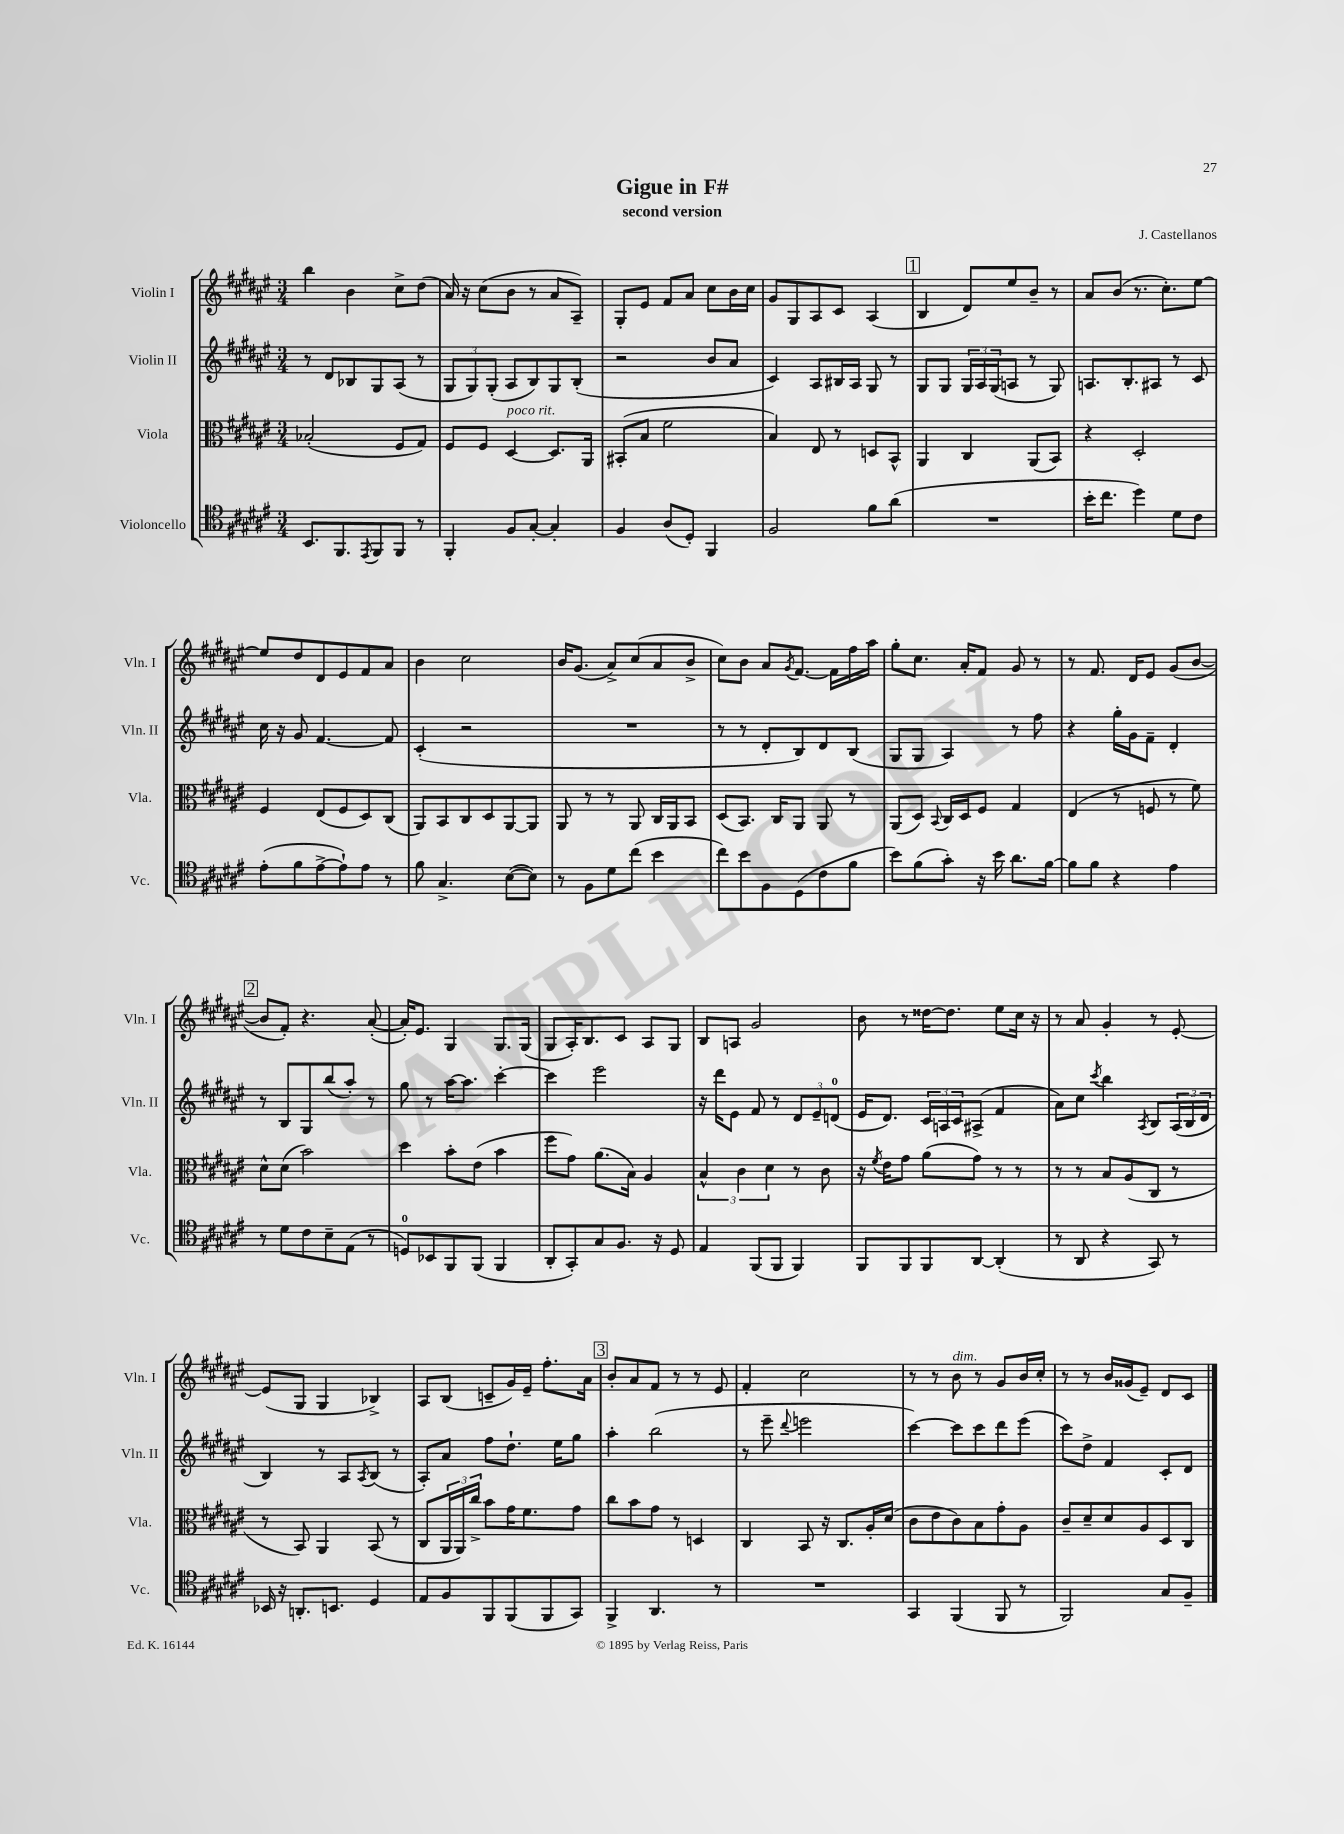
\header { title = "Gigue in F#" composer = "J. Castellanos" subtitle = "second version" }
<<
\new StaffGroup <<
\new Staff = "s0" \with { instrumentName = "Violin I" shortInstrumentName = "Vln. I" } {
    \clef treble \key fis \major \numericTimeSignature \time 3/4
    b''4 b'4 cis''8-> dis''8( |
    ais'16) r16 cis''8( b'8 r8 ais'8 ais8--) |
    gis8-. eis'8 fis'8 ais'8 cis''8 b'16 cis''16 |
    gis'8 gis8 ais8 cis'8 ais4( |
    \mark \markup { \box "1" } b4 dis'8) eis''8 b'8-- r8 |
    ais'8 b'8( r8. cis''8.-.) eis''8~ |
    eis''8 dis''8 dis'8 eis'8 fis'8 ais'8 |
    b'4 cis''2 |
    b'16 gis'8.( ais'8->) cis''8( ais'8 b'8-> |
    cis''8) b'8 ais'8 \acciaccatura { gis'8 } fis'8.~ fis'16 fis''16 ais''16 |
    gis''8-. cis''8. ais'16-. fis'8 gis'8 r8 |
    r8 fis'8. dis'16 eis'8 gis'8( b'8~ |
    \mark \markup { \box "2" } b'8 fis'8-.) r4. ais'8~-.( |
    ais'16-.) eis'8. gis4 gis8. gis16( |
    gis8 ais16-.) b8. cis'8 ais8 gis8 |
    b8 a8 gis'2 |
    b'8 r8 disis''16~ disis''8. eis''8 cis''16 r16 |
    r8 ais'8 gis'4-. r8 eis'8~-. |
    eis'8( gis8 gis4 bes4->) |
    ais8 b8( c'8-- gis'16) eis'16-- fis''8.-. ais'16 |
    \mark \markup { \box "3" } b'8-. ais'8 fis'8 r8 r8 eis'8 |
    fis'4-. cis''2 |
    r8 r8 b'8^\markup { \italic "dim." } r8 gis'8 b'16 cis''16-. |
    r8 r8 b'16 gisis'16( eis'8--) dis'8 cis'8 \bar "|." |
}
\new Staff = "s1" \with { instrumentName = "Violin II" shortInstrumentName = "Vln. II" } {
    \clef treble \key fis \major \numericTimeSignature \time 3/4
    r8 dis'8 bes8 gis8 ais8( r8 |
    \tuplet 3/2 { gis8 gis8) gis8-.( } ais8 b8) gis8 b8-.( |
    r2 b'8 ais'8 |
    cis'4) ais8 bis16 ais16 gis8 r8 |
    \mark \markup { \box "1" } gis8 gis8 \tuplet 3/2 { gis16 ais16 gis16( } a8 r8 gis8) |
    a8. b8.-. ais8 r8 cis'8 |
    cis''16 r16 gis'8 fis'4.~ fis'8 |
    cis'4-.( r2 |
    R2. |
    r8 r8 dis'8-. b8) dis'8 b8( |
    gis8 gis8 ais4) r8 fis''8 |
    r4 gis''16-. gis'16 fis'8-- dis'4-. |
    \mark \markup { \box "2" } r8 b8 gis8 b''8( ais''8-.) r8 |
    gis''8 r8 ais''16~ ais''8. cis'''4~-. |
    cis'''4 eis'''2 |
    r16 dis'''16 eis'8 fis'8 r8 \tuplet 3/2 { dis'8 eis'8-- d'8-0( } |
    eis'16 dis'8.) \tuplet 3/2 { cis'16 a16 cis'16 } ais8->( fis'4 |
    ais'8) cis''8 \acciaccatura { cis'''8 } b''4 \acciaccatura { ais8 } b8 \tuplet 3/2 { ais16( b16 dis'16 } |
    b4) r8 ais8 \acciaccatura { ais8 } b8( r8 |
    ais8-.) ais'8 fis''8 dis''8.-! eis''16 gis''8 |
    \mark \markup { \box "3" } ais''4-. b''2( |
    r8 eis'''8-- \appoggiatura { dis'''8 } e'''2 |
    cis'''4~) cis'''8 cis'''8 dis'''8 eis'''8( |
    cis'''8) dis''8-> fis'4 cis'8-. dis'8 \bar "|." |
}
\new Staff = "s2" \with { instrumentName = "Viola" shortInstrumentName = "Vla." } {
    \clef alto \key fis \major \numericTimeSignature \time 3/4
    bes2-.( fis8 gis8) |
    fis8 fis8 dis4~^\markup { \italic "poco rit." } dis8. ais,16 |
    bis,8-.( b8 fis'2 |
    b4) eis8 r8 d8 b,8-^ |
    \mark \markup { \box "1" } ais,4 cis4 ais,8( b,8) |
    r4 dis2-. |
    fis4 eis8( fis8 dis8) cis8( |
    ais,8) b,8 cis8 dis8 ais,8~ ais,8 |
    ais,8 r8 r8 ais,8 cis16 ais,16 b,8 |
    dis8( b,8.) cis16 ais,8 ais,8 r8 |
    ais,8( dis8) \appoggiatura { b,8 } cis16 dis16 fis8 gis4 |
    eis4( r8 f8 r8 fis'8) |
    \mark \markup { \box "2" } dis'8-^ dis'8( b'2) |
    dis''4 b'8-. eis'8( b'4 |
    fis''8 gis'8) ais'8.( b16) ais4 |
    \tuplet 3/2 { b4-^ cis'4 dis'4 } r8 cis'8 |
    r16 \acciaccatura { fis'8 } eis'16 gis'8 ais'8( gis'8) r8 r8 |
    r8 r8 b8 ais8( cis8 r8 |
    r8 b,8) ais,4 b,8( r8 |
    cis8 \tuplet 3/2 { ais,16 ais,16) cis''16-> } b'8 gis'16 fis'8. gis'8 |
    \mark \markup { \box "3" } cis''8 b'8 gis'8 r8 d4 |
    cis4 b,8 r16 cis8. ais16-. dis'16( |
    cis'8 eis'8 cis'8) b8 gis'8-. ais8 |
    cis'8-- dis'8-- dis'8 ais8 dis8 cis8 \bar "|." |
}
\new Staff = "s3" \with { instrumentName = "Violoncello" shortInstrumentName = "Vc." } {
    \clef tenor \key fis \major \numericTimeSignature \time 3/4
    b,8. fis,8. \acciaccatura { eis,8 } fis,8 fis,8 r8 |
    fis,4-. fis8 gis8~-. gis4-. |
    fis4 ais8( dis8-.) fis,4 |
    fis2 fis'8 ais'8( |
    \mark \markup { \box "1" } R2. |
    b'16-. cis''8. dis''4) dis'8 cis'8 |
    eis'8-.( fis'8 eis'8~-> eis'8-!) eis'8 r8 |
    fis'8 gis4.-> b8~( b8) |
    r8 fis8 dis'8 cis''8( b'4 |
    cis''8) b'8 fis8 dis8( cis'8 fis'8 |
    b'8) fis'8( gis'8-.) r16 b'16 ais'8. fis'16~ |
    fis'8 fis'8 r4 eis'4 |
    \mark \markup { \box "2" } r8 dis'8 cis'8 b8-- eis8( r8 |
    d8-0) bes,8 fis,8 fis,8( fis,4 |
    ais,8-. gis,8-.) gis8 fis8. r16 dis8 |
    eis4 fis,8( fis,8 fis,4) |
    fis,8 fis,8 fis,8 ais,8~ ais,4-.( |
    r8 ais,8 r4 gis,8) r8 |
    bes,16 r16 a,8.-. b,8. dis4 |
    eis8 fis8 fis,8 fis,8( fis,8 gis,8) |
    \mark \markup { \box "3" } fis,4-> ais,4. r8 |
    R2. |
    gis,4 fis,4( fis,8 r8 |
    fis,2) gis8 fis8-- \bar "|." |
}
>>
>>
\layout { \context { \Score \remove "Bar_number_engraver" } }
